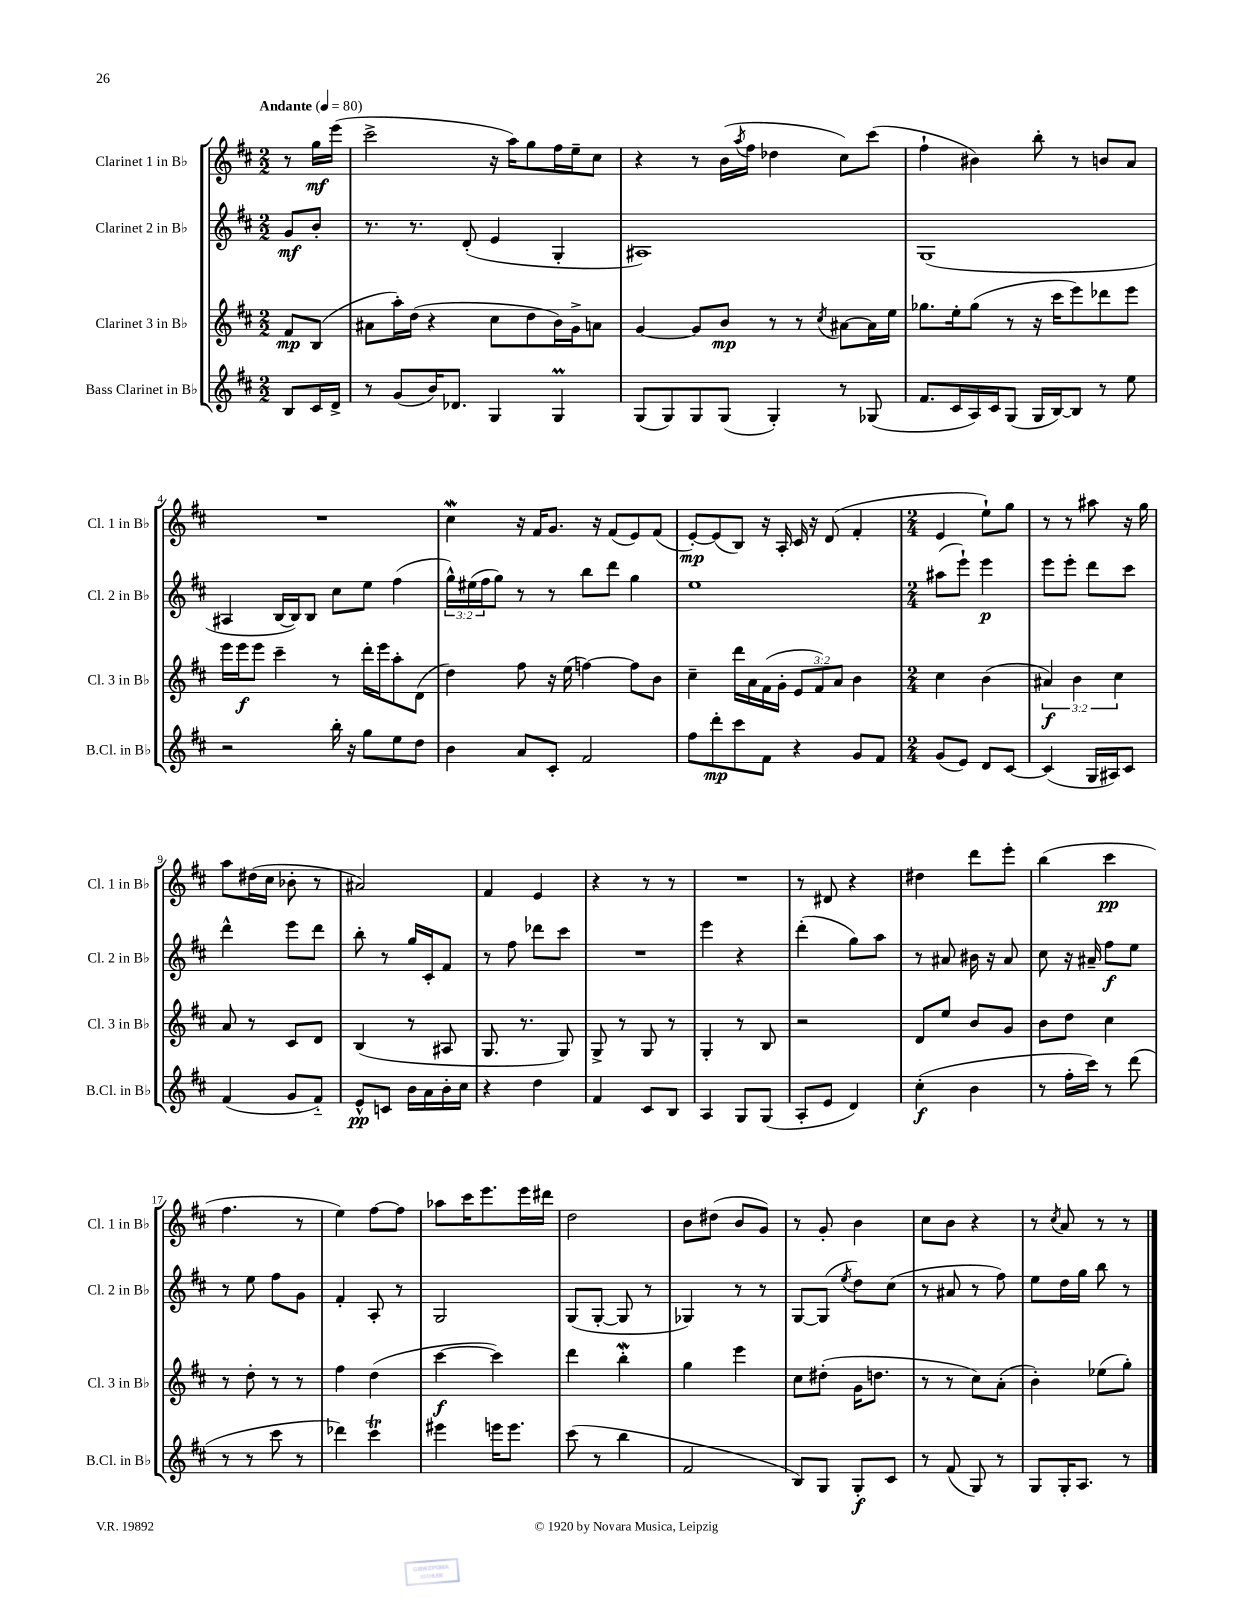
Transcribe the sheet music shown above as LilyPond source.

<<
\new StaffGroup <<
\new Staff = "s0" \with { instrumentName = "Clarinet 1 in Bb" shortInstrumentName = "Cl. 1 in Bb" } {
    \clef treble \key d \major \numericTimeSignature \time 2/2 \partial 4 \tempo "Andante" 4 = 80
    r8 g''16\mf e'''16( |
    cis'''2-> r16 a''16) g''8 fis''16 e''16-- cis''8 |
    r4 r8 b'16( \acciaccatura { a''8 } fis''16 des''4 cis''8) cis'''8( |
    fis''4-! bis'4) b''8-. r8 b'8 a'8 |
    R1 |
    cis''4\mordent r16 fis'16 g'8. r16 fis'8( e'8) fis'8( |
    e'8~-.\mp) e'8( b8) r16 a16-. cis'16 r16 d'8( fis'4-. |
    \numericTimeSignature \time 2/4 e'4 e''8-!) g''8 |
    r8 r8 ais''8 r16 g''16 |
    a''8 dis''16( cis''16 bes'8-. r8 |
    ais'2) |
    fis'4 e'4 |
    r4 r8 r8 |
    R2 |
    r8 dis'8 r4 |
    dis''4 d'''8 e'''8-. |
    b''4( cis'''4\pp |
    fis''4. r8 |
    e''4) fis''8~ fis''8 |
    aes''8 cis'''16 e'''8. e'''16 dis'''16 |
    d''2 |
    b'8 dis''8( b'8 g'8) |
    r8 g'8-. b'4 |
    cis''8 b'8 r4 |
    r8 \acciaccatura { cis''8 } a'8 r8 r8 \bar "|." |
}
\new Staff = "s1" \with { instrumentName = "Clarinet 2 in Bb" shortInstrumentName = "Cl. 2 in Bb" } {
    \clef treble \key d \major \numericTimeSignature \time 2/2 \override Staff.TupletNumber.text = #tuplet-number::calc-fraction-text \partial 4
    g'8\mf b'8-. |
    r8. r8. d'8-.( e'4 g4-. |
    ais1) |
    g1( |
    ais4 b16~ b16) b8 cis''8 e''8 fis''4( |
    \tuplet 3/2 { g''16-^) eis''16( fis''16 } g''8) r8 r8 b''8 d'''8 g''4 |
    e''1 |
    \numericTimeSignature \time 2/4 ais''8( e'''8-!) e'''4\p |
    e'''8 e'''8-. d'''8 cis'''8 |
    d'''4-^ e'''8 d'''8 |
    b''8-. r8 g''16 cis'16-. fis'8 |
    r8 fis''8 des'''8 cis'''8 |
    R2 |
    e'''4 r4 |
    d'''4-.( g''8) a''8 |
    r8 ais'8 bis'16 r16 ais'8 |
    cis''8 r16 ais'16-- fis''8\f e''8 |
    r8 e''8 fis''8 g'8 |
    fis'4-. a8-. r8 |
    g2 |
    g8( g8~-. g8 r8 |
    ges4) r8 r8 |
    g8~ g8( \acciaccatura { e''8 } d''8) cis''8( |
    r8 ais'8 r8 fis''8) |
    e''8 d''16 g''16 b''8 r8 \bar "|." |
}
\new Staff = "s2" \with { instrumentName = "Clarinet 3 in Bb" shortInstrumentName = "Cl. 3 in Bb" } {
    \clef treble \key d \major \numericTimeSignature \time 2/2 \override Staff.TupletNumber.text = #tuplet-number::calc-fraction-text \partial 4
    fis'8\mp b8( |
    ais'8 a''16-.) d''16( r4 cis''8 d''8 b'16) g'16-> a'8 |
    g'4~ g'8 b'8\mp r8 r8 \acciaccatura { cis''8 } ais'8~ ais'16 e''16 |
    ges''8. e''16-. ges''8( r8 r16 cis'''16 e'''8) des'''8 e'''8 |
    e'''16 e'''16\f e'''8 cis'''4-- r8 d'''16-. e'''16 a''8-. d'8( |
    d''4) fis''8 r16 e''16( f''4~) f''8 b'8 |
    cis''4-- d'''16 a'16 fis'16( g'16-. \tuplet 3/2 { e'8 fis'8) a'8 } b'4 |
    \numericTimeSignature \time 2/4 cis''4 b'4( |
    \tuplet 3/2 { ais'4\f) b'4 cis''4 } |
    a'8 r8 cis'8 d'8 |
    b4( r8 ais8 |
    g8. r8. g8) |
    g8-> r8 g8 r8 |
    g4-. r8 b8 |
    r2 |
    d'8 e''8 b'8 g'8 |
    b'8 d''8 cis''4 |
    r8 d''8-. r8 r8 |
    fis''4 d''4( |
    cis'''4~\f cis'''4) |
    d'''4 b''4-.\mordent |
    g''4 e'''4 |
    cis''8 dis''8-.( g'16 d''8. |
    r8 r8 cis''8) a'8-.( |
    b'4-.) ees''8( g''8-.) \bar "|." |
}
\new Staff = "s3" \with { instrumentName = "Bass Clarinet in Bb" shortInstrumentName = "B.Cl. in Bb" } {
    \clef treble \key d \major \numericTimeSignature \time 2/2 \partial 4
    b8 cis'16 d'16-> |
    r8 g'8( b'16) des'8. g4 g4\prall |
    g8( g8) g8 g8( g4-.) r8 ges8( |
    fis'8. cis'16 a16) cis'16 g8( g16 b16~) b8 r8 e''8 |
    r2 b''16-. r16 g''8 e''8 d''8 |
    b'4 a'8 cis'8-. fis'2 |
    fis''8 d'''8-.\mp cis'''8 fis'8 r4 g'8 fis'8 |
    \numericTimeSignature \time 2/4 g'8( e'8) d'8 cis'8~ |
    cis'4( g16 ais16) cis'8 |
    fis'4( g'8 fis'8-_) |
    e'8-^\pp c'8 b'16 a'16 b'16-. cis''16 |
    r4 d''4 |
    fis'4 cis'8 b8 |
    a4 g8 g8( |
    a8-. e'8 d'4) |
    cis''4-.\f( b'4 |
    r8 fis''16-. cis'''16) r8 d'''8( |
    r8 r8 cis'''8 r8 |
    des'''4) cis'''4\trill |
    eis'''4 e'''16 e'''8. |
    cis'''8( r8 b''4 |
    fis'2 |
    b8) g8 g8-.\f cis'8 |
    r8 fis'8( g8) r8 |
    g8 g16-. a8. r8 \bar "|." |
}
>>
>>
